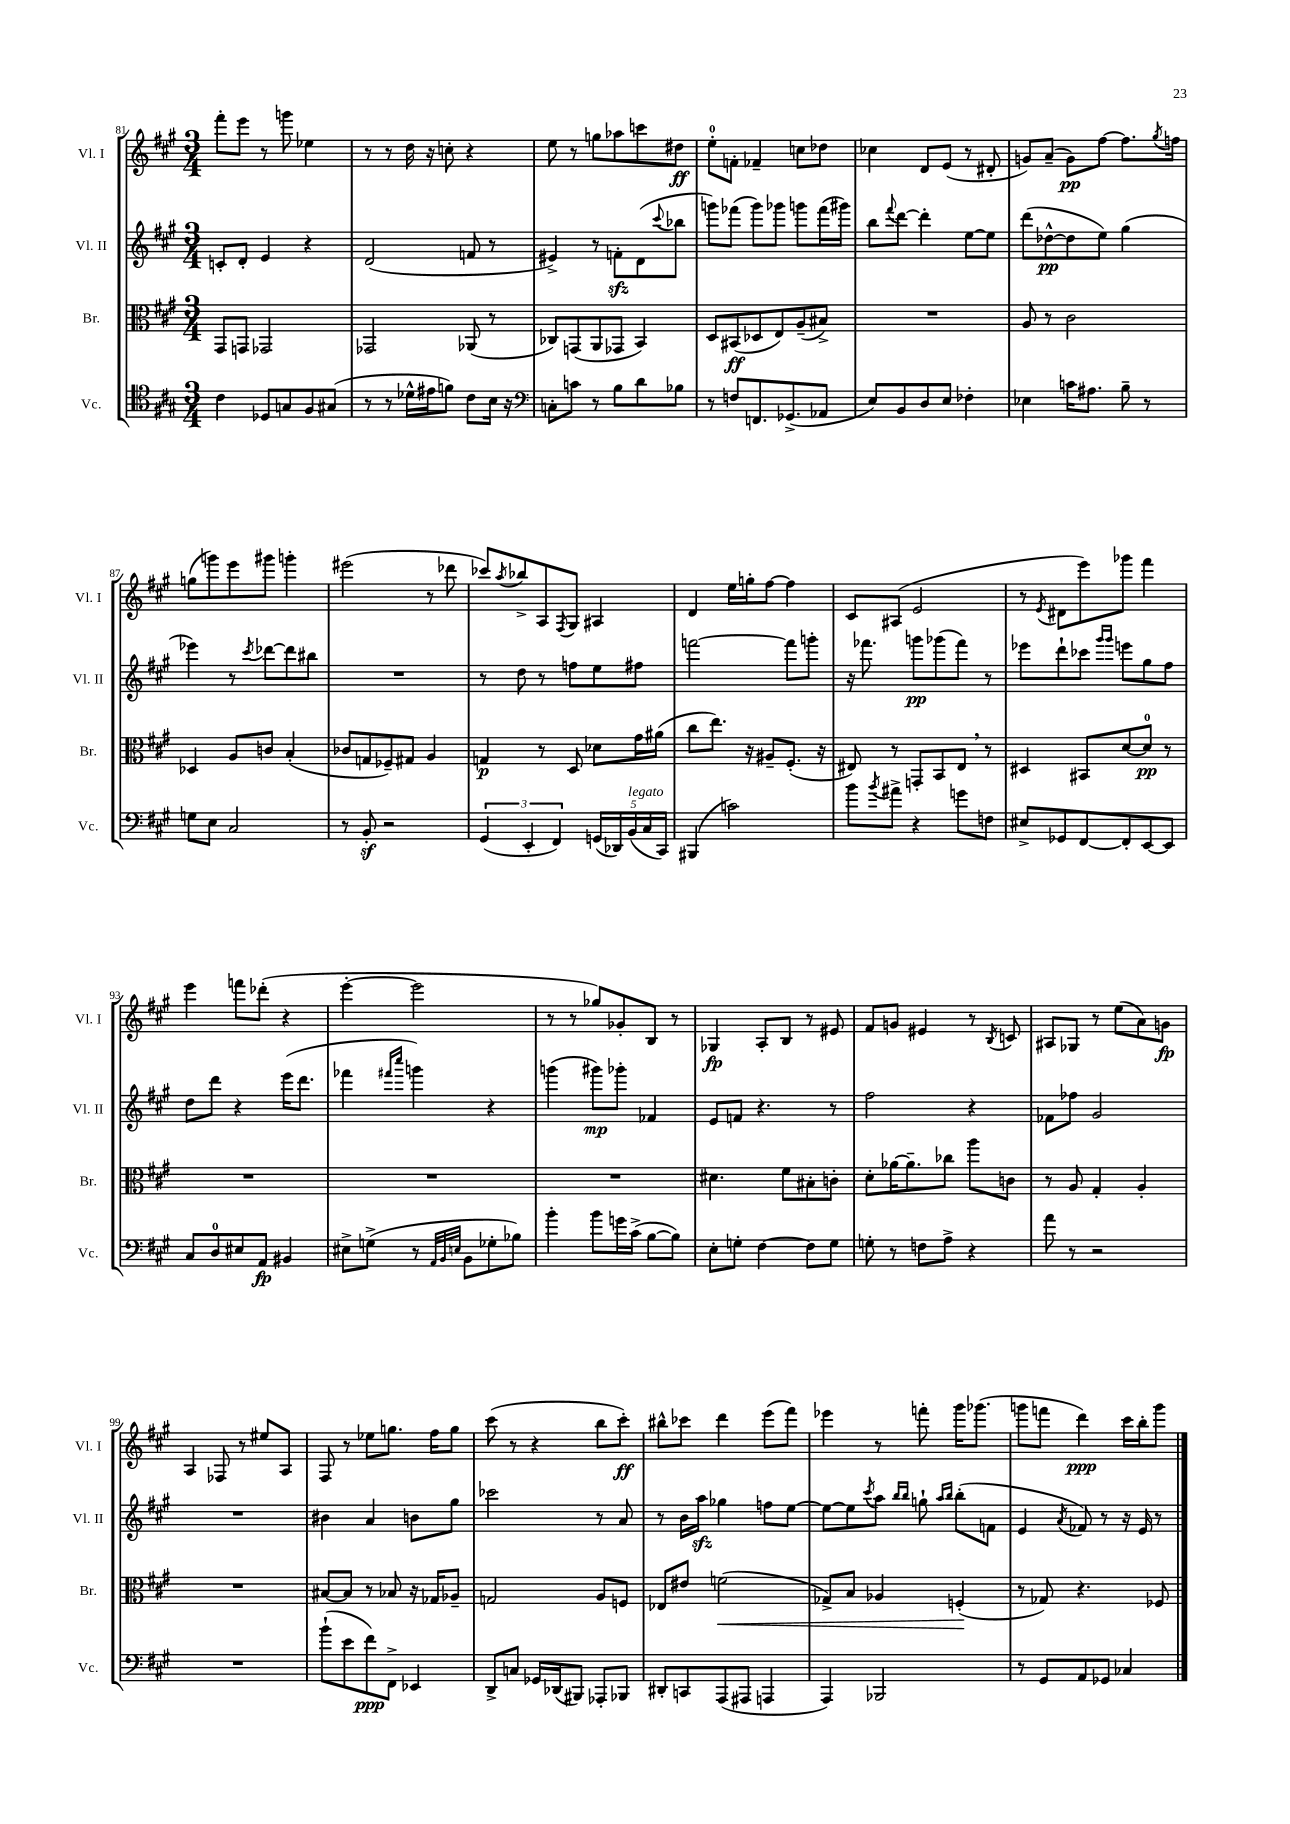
<<
\new StaffGroup <<
\new Staff = "s0" \with { instrumentName = "Vl. I" shortInstrumentName = "Vl. I" } {
    \clef treble \key a \major \numericTimeSignature \time 3/4
    fis'''8-. e'''8 r8 g'''8 ees''4 |
    r8 r8 d''16 r16 c''8-. r4 |
    e''8 r8 g''8 aes''8 c'''8 dis''8\ff |
    e''8-0-. f'8-. fes'4-- c''8 des''8 |
    ces''4 d'8 e'8( r8 dis'8-. |
    g'8) a'8--( g'8\pp) fis''8~ fis''8. \acciaccatura { gis''8 } f''16 |
    g''8( g'''8) e'''8 gis'''8 g'''4-. |
    eis'''2( r8 des'''8 |
    ces'''8) \acciaccatura { a''8 } bes''8-> a8 \acciaccatura { fis8 } gis8 ais4 |
    d'4 e''16 g''16-. fis''8~ fis''4 |
    cis'8 ais8( e'2 |
    r8 \acciaccatura { e'8 } dis'8 e'''8) ges'''8 fis'''4 |
    e'''4 f'''8 des'''8-.( r4 |
    e'''4~-. e'''2 |
    r8 r8 ges''8) ges'8-. b8 r8 |
    ges4\fp a8-. b8 r8 eis'8 |
    fis'8 g'8 eis'4 r8 \acciaccatura { b8 } c'8 |
    ais8 ges8 r8 e''8( a'8) g'8\fp |
    a4 fes8 r8 eis''8 a8 |
    fis8 r8 ees''8 g''8. fis''16 g''8 |
    cis'''8( r8 r4 b''8 cis'''8-.\ff) |
    bis''8-^ ces'''8 d'''4 e'''8( fis'''8) |
    ees'''4 r8 f'''8-. gis'''16 ges'''8.( |
    g'''8 f'''8 d'''4\ppp) cis'''16 b''16-. g'''8 \bar "|." |
}
\new Staff = "s1" \with { instrumentName = "Vl. II" shortInstrumentName = "Vl. II" } {
    \clef treble \key a \major \numericTimeSignature \time 3/4
    c'8-. d'8-. e'4 r4 |
    d'2( f'8 r8 |
    eis'4->) r8 f'8-.\sfz d'8( \appoggiatura { cis'''8 } bes''8 |
    g'''8) fes'''8( g'''8) ges'''8 g'''8 fes'''16( gis'''16) |
    b''8 \appoggiatura { fis'''8 } d'''8~ d'''4-. e''8~ e''8 |
    d'''8( des''8~-^\pp des''8 e''8) gis''4( |
    ees'''4) r8 \acciaccatura { cis'''8 } des'''8~ des'''8 bis''8 |
    R2. |
    r8 d''8 r8 f''8 e''8 fis''8 |
    f'''2~ f'''8 g'''8-. |
    r16 fes'''8. g'''8\pp ges'''8( fes'''8) r8 |
    ees'''8 d'''8-! ces'''8 \grace { gis'''16 gis'''16 } e'''8 gis''8 fis''8 |
    d''8 d'''8 r4 e'''16( d'''8. |
    fes'''4 \grace { fis'''16 cis''''16 } g'''4) r4 |
    g'''4( gis'''8\mp) ges'''8-. fes'4 |
    e'8 f'8 r4. r8 |
    fis''2 r4 |
    fes'8 fes''8 gis'2 |
    R2. |
    bis'4 a'4 b'8 gis''8 |
    ces'''2 r8 a'8 |
    r8 b'16 a''16\sfz ges''4 f''8 e''8~ |
    e''8~ e''8 \acciaccatura { cis'''8 } a''8 \grace { b''16 b''16 } g''8-! \grace { a''16 b''16 } b''8-.( f'8 |
    e'4 \acciaccatura { a'8 } fes'8) r8 r16 e'16 r8 \bar "|." |
}
\new Staff = "s2" \with { instrumentName = "Br." shortInstrumentName = "Br." } {
    \clef alto \key a \major \numericTimeSignature \time 3/4
    gis,8 g,8 ges,2 |
    ges,2 aes,8( r8 |
    ces8) g,8( a,8 ges,8 b,4) |
    d8 bis,8\ff( des8 e8) a8--( bis8->) |
    R2. |
    a8 r8 cis'2 |
    des4 a8 c'8 b4-.( |
    ces'8 g8 fes8--) gis8 a4 |
    g4\p r8 d8 des'8 gis'16 ais'16( |
    cis''8 e''8.) r16 ais8-- fis8.-.( r16 |
    eis8) r8 g,8-. b,8 eis8 \breathe r8 |
    dis4 bis,8 d'8~ d'8-0\pp r8 |
    R2. |
    R2. |
    R2. |
    dis'4. fis'8 bis8-. c'8-. |
    d'8-. aes'16~ aes'8.-- ces''8 a''8 c'8 |
    r8 a8 gis4-. a4-. |
    R2. |
    bis8~ bis8 r8 bes8 r16 ges16 aes8-- |
    g2 a8 f8 |
    ees8 eis'8 f'2\<( |
    ges8->) b8 aes4 f4-.\!( |
    r8 ges8) r4. fes8 \bar "|." |
}
\new Staff = "s3" \with { instrumentName = "Vc." shortInstrumentName = "Vc." } {
    \clef tenor \key a \major \numericTimeSignature \time 3/4
    cis'4 des8 g8 fis8 gis8( |
    r8 r8 des'16-^ eis'16 f'8) cis'8 b16 r16 |
    \clef bass c8-. c'8 r8 b8 d'8 bes8 |
    r8 f8 f,8. ges,8.->( aes,8 |
    e8) b,8 d8 e8 fes4-. |
    ees4 c'16 ais8. b8-- r8 |
    g8 e8 cis2 |
    r8 b,8-.\sf r2 |
    \tuplet 3/2 { gis,4( e,4-. fis,4) } \tuplet 5/4 { g,16( des,16) b,16^\markup { \italic "legato" }( cis16 cis,16) } |
    bis,,4( c'2) |
    b'8 \acciaccatura { b'8 } ais'8-> r4 g'8 f8 |
    eis8-> ges,8 fis,8~ fis,8-. e,8~ e,8 |
    cis8 d8-0 eis8 a,8\fp bis,4 |
    eis8-> g8->( r8 \grace { a,32 b,32 e32 } b,8 ges8-. bes8) |
    b'4-. b'8 g'16 cis'16->( b8~ b8) |
    e8-. g8-. fis4~ fis8 g8 |
    g8-. r8 f8 a8-> r4 |
    a'8 r8 r2 |
    R2. |
    b'8-!( e'8 fis'8\ppp) fis,8-> ees,4 |
    d,8-> c8 ges,16 des,16( bis,,8) aes,,8-. bes,,8 |
    dis,8-. c,8 a,,8( ais,,8 a,,4 |
    a,,4) bes,,2 |
    r8 gis,8 a,8 ges,8 ces4 \bar "|." |
}
>>
>>
\layout { \context { \Score currentBarNumber = #81 } }
